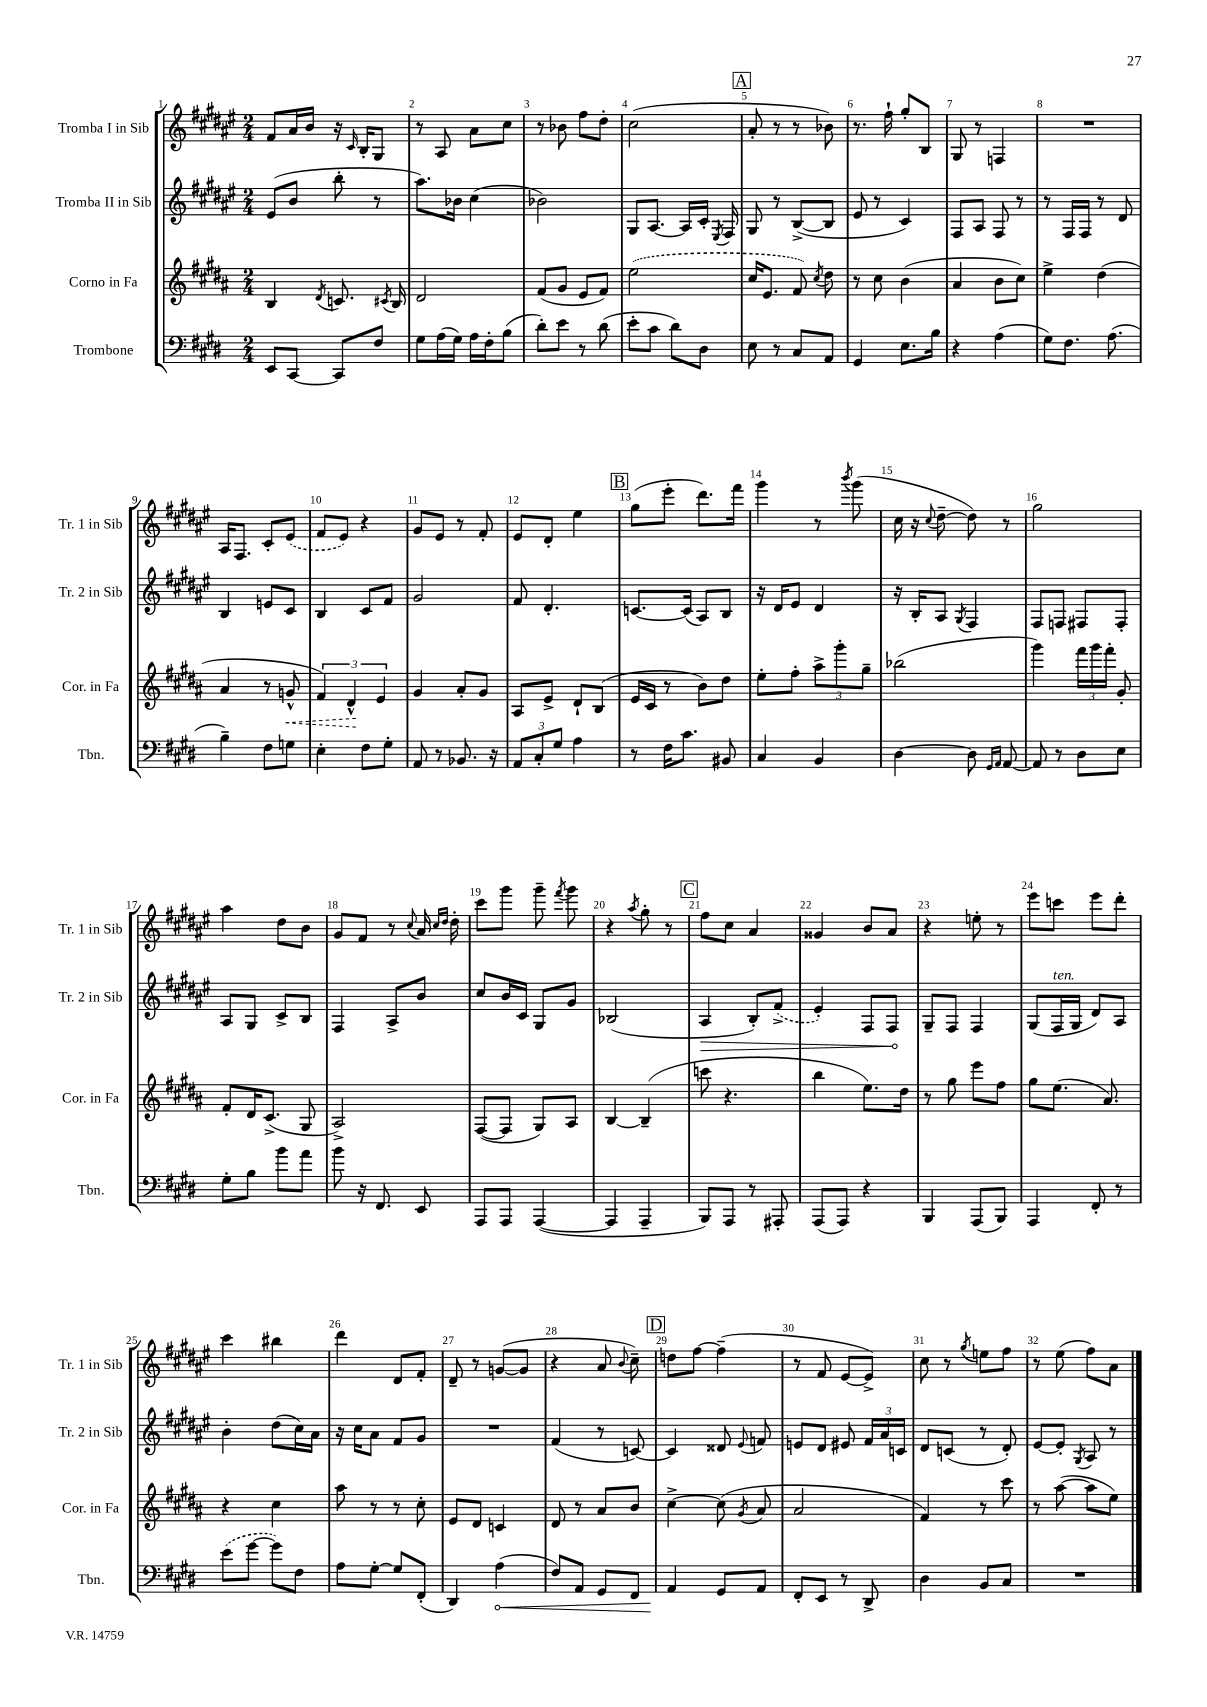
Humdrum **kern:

**kern	**dynam	**kern	**dynam	**kern	**dynam	**kern
*part4	*part4	*part3	*part3	*part2	*part2	*part1
*staff4	*staff4	*staff3	*staff3	*staff2	*staff2	*staff1
*I"Trombone	*	*I"Corno in Fa	*	*I"Tromba II in Sib	*	*I"Tromba I in Sib
*I'Tbn.	*	*I'Cor. in Fa	*	*I'Tr. 2 in Sib	*	*I'Tr. 1 in Sib
*clefF4	*	*clefG2	*	*clefG2	*	*clefG2
*k[f#c#g#d#]	*	*k[f#c#g#d#a#]	*	*k[f#c#g#d#a#e#]	*	*k[f#c#g#d#a#e#]
*M2/4	*	*M2/4	*	*M2/4	*	*M2/4
=1	=1	=1	=1	=1	=1	=1
8EE/L	.	4B/	.	(8e#/L	.	8f#/L
[8CC#/J	.	.	.	8b/J	.	16a#/L
.	.	.	.	.	.	16b/JJ
.	.	8qd#/	.	.	.	.
8CC#/L]	.	8.cn/	.	8bb'\	.	16r
.	.	.	.	.	.	16qqc#/
.	.	.	.	.	.	16B'/KL
8F#/J	.	.	.	8r	.	8G#/J
.	.	8qc#X/	.	.	.	.
.	.	16B/	.	.	.	.
=2	=2	=2	=2	=2	=2	=2
8G#\L	.	2d#/	.	8.aa#\L)	.	8r
(16A\L	.	.	.	.	.	8A#/
16G#\JJ)	.	.	.	16b-X\Jk	.	.
16A\LL	.	.	.	(4cc#\	.	8a#\L
16F#'\J	.	.	.	.	.	.
(8B\J	.	.	.	.	.	8cc#\J
=3	=3	=3	=3	=3	=3	=3
8d#'\L)	.	(8f#/L	.	2b-X\)	.	8r
8e\J	.	8g#/J	.	.	.	8b-X\
8r	.	8e/L	.	.	.	8ff#\L
(8d#\	.	8f#/J)	.	.	.	8dd#'\J
=4	=4	=4	=4	=4	=4	=4
8e'\L	.	(2ee\	.	8G#/L	.	(2cc#\
8c#\J	.	.	.	[8.A#/J	.	.
8d#\L)	.	.	.	.	.	.
.	.	.	.	16A#/LL]	.	.
8D#\J	.	.	.	16c#'/JJ	.	.
.	.	.	.	8qE#/	.	.
.	.	.	.	16F#/	.	.
!!LO:REH:place=s1:t=A
=5	=5	=5	=5	=5	=5	=5
8E\	.	16cc#/KL	.	8G#/	.	8a#'/
.	.	8.e/J	.	.	.	.
8r	.	.	.	8r	.	8r
8C#/L	.	8f#/)	.	([8B^/L	.	8r
.	.	8qcc#/	.	.	.	.
8AA/J	.	8dd#\	.	8B/J]	.	8b-X\)
=6	=6	=6	=6	=6	=6	=6
4GG#/	.	8r	.	8e#/	.	8.r
.	.	8cc#\	.	8r	.	.
.	.	.	.	.	.	16ff#`\
8.E\L	.	(4b\	.	4c#/)	.	8gg#'/L
.	.	.	.	.	.	8B/J
16B\Jk	.	.	.	.	.	.
=7	=7	=7	=7	=7	=7	=7
4r	.	4a#/	.	8F#/L	.	8G#/
.	.	.	.	8A#/J	.	8r
(4A\	.	8b\L	.	8F#/	.	4Fn/
.	.	8cc#\J)	.	8r	.	.
=8	=8	=8	=8	=8	=8	=8
8G#\L)	.	4ee^\	.	8r	.	2r
8.F#\J	.	.	.	16F#/LL	.	.
.	.	.	.	16F#/JJ	.	.
.	.	(4dd#\	.	8r	.	.
(8.A\	.	.	.	.	.	.
.	.	.	.	8d#/	.	.
!!LO:LB:g=z
=9	=9	=9	=9	=9	=9	=9
4B~\)	.	4a#/	.	4B/	.	16A#/KL
.	.	.	.	.	.	8.F#/J
8F#\L	.	8r	.	8en/L	.	8c#'/L
!	!	!	!LO:HP:b	!	!	!
8Gn\J	.	8gn^^/	<	8c#/J	.	(8e#/J
=10	=10	=10	=10	=10	=10	=10
4E'\	.	6f#/)	.	4B/	.	8f#/L
.	.	.	.	.	.	8e#/J)
.	.	6d#^^/	.	.	.	.
8F#\L	.	.	.	8c#/L	.	4r
.	.	6e/	[	.	.	.
8G#'\J	.	.	.	8f#/J	.	.
=11	=11	=11	=11	=11	=11	=11
8AA/	.	4g#/	.	2g#/	.	8g#/L
8r	.	.	.	.	.	8e#/J
8.BB-X/	.	8a#'/L	.	.	.	8r
.	.	8g#/J	.	.	.	8f#'/
16r	.	.	.	.	.	.
=12	=12	=12	=12	=12	=12	=12
12AA/L	.	8A#/L	.	8f#/	.	8e#/L
12C#'/	.	.	.	.	.	.
.	.	8e^/J	.	4.d#'/	.	8d#'/J
12G#/J	.	.	.	.	.	.
4A\	.	8d#`/L	.	.	.	4ee#\
.	.	(8B/J	.	.	.	.
!!LO:REH:place=s1:t=B
=13	=13	=13	=13	=13	=13	=13
8r	.	16e/LL	.	[8.cn/L	.	(8gg#\L
.	.	16c#/JJ	.	.	.	.
16F#\KL	.	8r	.	.	.	8eee#'\J
8.c#\J	.	.	.	(16c/Jk]	.	.
.	.	8b\L)	.	8A#/L)	.	8.ddd#\L)
8BB#X/	.	8dd#\J	.	8B/J	.	.
.	.	.	.	.	.	16fff#\Jk
=14	=14	=14	=14	=14	=14	=14
4C#/	.	8ee'\L	.	16r	.	4ggg#\
.	.	.	.	16d#/KL	.	.
.	.	8ff#'\J	.	8e#/J	.	.
4BB/	.	12aa#^\L	.	4d#/	.	8r
.	.	12ggg#'\	.	.	.	.
.	.	.	.	.	.	8qbbb/
.	.	.	.	.	.	(8ggg#\
.	.	12gg#~\J	.	.	.	.
=15	=15	=15	=15	=15	=15	=15
[4D#\	.	(2bb-X\	.	16r	.	16cc#\
.	.	.	.	16B'/KL	.	16r
.	.	.	.	.	.	8qqcc#/
.	.	.	.	8A#/J	.	[8dd#~\
.	.	.	.	8qG#/	.	.
8D#\]	.	.	.	4F#/	.	8dd#\])
16qqGG#/LL	.	.	.	.	.	.
16qqAA/JJ	.	.	.	.	.	.
[8AA/	.	.	.	.	.	8r
=16	=16	=16	=16	=16	=16	=16
8AA/]	.	4ggg#\)	.	8F#/L	.	2gg#\
8r	.	.	.	8Fn/J	.	.
8D#\L	.	24fff#\LL	.	8F#X/L	.	.
.	.	24ggg#\	.	.	.	.
.	.	24fff#'\JJ	.	.	.	.
8E\J	.	8g#'/	.	8F#'/J	.	.
!!LO:LB:g=z
=17	=17	=17	=17	=17	=17	=17
8G#'\L	.	8f#'/L	.	8A#/L	.	4aa#\
8B\J	.	16d#/K	.	8G#/J	.	.
.	.	(8.c#^/J	.	.	.	.
8b\L	.	.	.	8c#^/L	.	8dd#\L
8a\J	.	8G#/	.	8B/J	.	8b\J
=18	=18	=18	=18	=18	=18	=18
8b\	.	2A#^/)	.	4F#/	.	8g#/L
16r	.	.	.	.	.	8f#/J
8.FF#/	.	.	.	.	.	.
.	.	.	.	8A#^/L	.	8r
.	.	.	.	.	.	8qqcc#/
8EE/	.	.	.	8b/J	.	16a#/
.	.	.	.	.	.	16qqcc#/LL
.	.	.	.	.	.	16qqdd#/JJ
.	.	.	.	.	.	16dd#'\
=19	=19	=19	=19	=19	=19	=19
8AAA/L	.	([8F#/L	.	8cc#/L	.	8ccc#\L
8AAA/J	.	8F#/J]	.	16b/L	.	8ggg#\J
.	.	.	.	16c#/JJ	.	.
([4AAA/	.	8G#/L)	.	8G#/L	.	8ggg#~\
.	.	.	.	.	.	8qfff#/
.	.	8A#/J	.	8g#/J	.	8ggg#\
=20	=20	=20	=20	=20	=20	=20
4AAA/]	.	[4B/	.	(2B-X/	.	4r
.	.	.	.	.	.	8qaa#/
4AAA~/	.	(4B~/]	.	.	.	8gg#'\
.	.	.	.	.	.	8r
!!LO:REH:place=s1:t=C
=21	=21	=21	=21	=21	=21	=21
!	!	!	!	!	!LO:HP:b	!
8BBB/L)	.	8cccn\	.	4A#/	>	8ff#\L
8AAA/J	.	4.r	.	.	.	8cc#\J
8r	.	.	.	8B'/L)	.	4a#/
8AAA#X'/	.	.	.	(8f#^/J	.	.
=22	=22	=22	=22	=22	=22	=22
(8AAA/L	.	4bb\	.	4e#'/)	.	4g##X/
8AAA/J)	.	.	.	.	.	.
4r	.	8.ee\L)	.	8F#/L	.	8b/L
.	.	.	.	8F#/J	.	8a#/J
.	.	16dd#\Jk	.	.	.	.
.	.	.	.	.	]	.
=23	=23	=23	=23	=23	=23	=23
4BBB/	.	8r	.	8G#~/L	.	4r
.	.	8gg#\	.	8F#/J	.	.
(8AAA/L	.	8eee\L	.	4F#/	.	8een'\
8BBB/J)	.	8ff#\J	.	.	.	8r
=24	=24	=24	=24	=24	=24	=24
4AAA/	.	8gg#\L	.	(8G#/L	.	8eee#\L
!	!	!	!	!LO:TX:a:i:t=ten.	!	!
.	.	(8.ee\J	.	16F#/L	.	8cccn\J
.	.	.	.	16G#/JJ	.	.
8FF#'/	.	.	.	8d#/L)	.	8eee#\L
.	.	8.a#/)	.	.	.	.
8r	.	.	.	8A#/J	.	8ddd#'\J
!!LO:LB:g=z
=25	=25	=25	=25	=25	=25	=25
(8e\L	.	4r	.	4b'\	.	4ccc#\
[8g#\J	.	.	.	.	.	.
8g#\L])	.	4cc#\	.	(8dd#\L	.	4bb#X\
8F#\J	.	.	.	16cc#\L)	.	.
.	.	.	.	16a#\JJ	.	.
=26	=26	=26	=26	=26	=26	=26
8A\L	.	8aa#\	.	16r	.	4ddd#\
.	.	.	.	16cc#\KL	.	.
[8G#'\J	.	8r	.	8a#\J	.	.
8G#/L]	.	8r	.	8f#/L	.	8d#/L
(8FF#'/J	.	8cc#'\	.	8g#/J	.	8f#'/J
=27	=27	=27	=27	=27	=27	=27
4DD#/)	.	8e/L	.	2r	.	8d#~/
.	.	8d#/J	.	.	.	8r
!	!LO:HP:b	!	!	!	!	!
(4A\	<	4cn/	.	.	.	([8gn/L
.	.	.	.	.	.	8g/J]
=28	=28	=28	=28	=28	=28	=28
8F#/L)	.	8d#/	.	(4f#/	.	4r
8AA/J	.	8r	.	.	.	.
8GG#/L	.	8a#/L	.	8r	.	8a#/
.	.	.	.	.	.	8qqb/
8FF#/J	.	8b/J	.	[8cn/)	.	8cc#~\)
!!LO:REH:place=s1:t=D
=29	=29	=29	=29	=29	=29	=29
4AA/	.	[4cc#^\	.	4c/]	.	8ddn\L
.	.	.	.	.	.	[8ff#\J
8GG#/L	[	(8cc#\]	.	8d##X/	.	(4ff#~\]
.	.	8qg#/	.	8qqe#/	.	.
8AA/J	.	8a#/	.	8fn/	.	.
=30	=30	=30	=30	=30	=30	=30
8FF#'/L	.	2a#/	.	8en/L	.	8r
8EE/J	.	.	.	8d#/J	.	8f#/
8r	.	.	.	8e#X/	.	[8e#/L
8DD#^/	.	.	.	24f#/LL	.	8e#^/J])
.	.	.	.	24a#/	.	.
.	.	.	.	24cn/JJ	.	.
=31	=31	=31	=31	=31	=31	=31
4D#\	.	4f#/)	.	8d#/L	.	8cc#\
.	.	.	.	(8cn/J	.	8r
.	.	.	.	.	.	8qgg#/
8BB/L	.	8r	.	8r	.	8een\L
8C#/J	.	8ccc#\	.	8d#'/)	.	8ff#\J
=32	=32	=32	=32	=32	=32	=32
2r	.	8r	.	[8e#/L	.	8r
.	.	([8aa#\	.	8e#'/J]	.	(8ee#\
.	.	.	.	8qG#/	.	.
.	.	8aa#\L]	.	8A#/	.	8ff#\L)
.	.	8ee\J)	.	8r	.	8a#\J
==	==	==	==	==	==	==
*-	*-	*-	*-	*-	*-	*-
